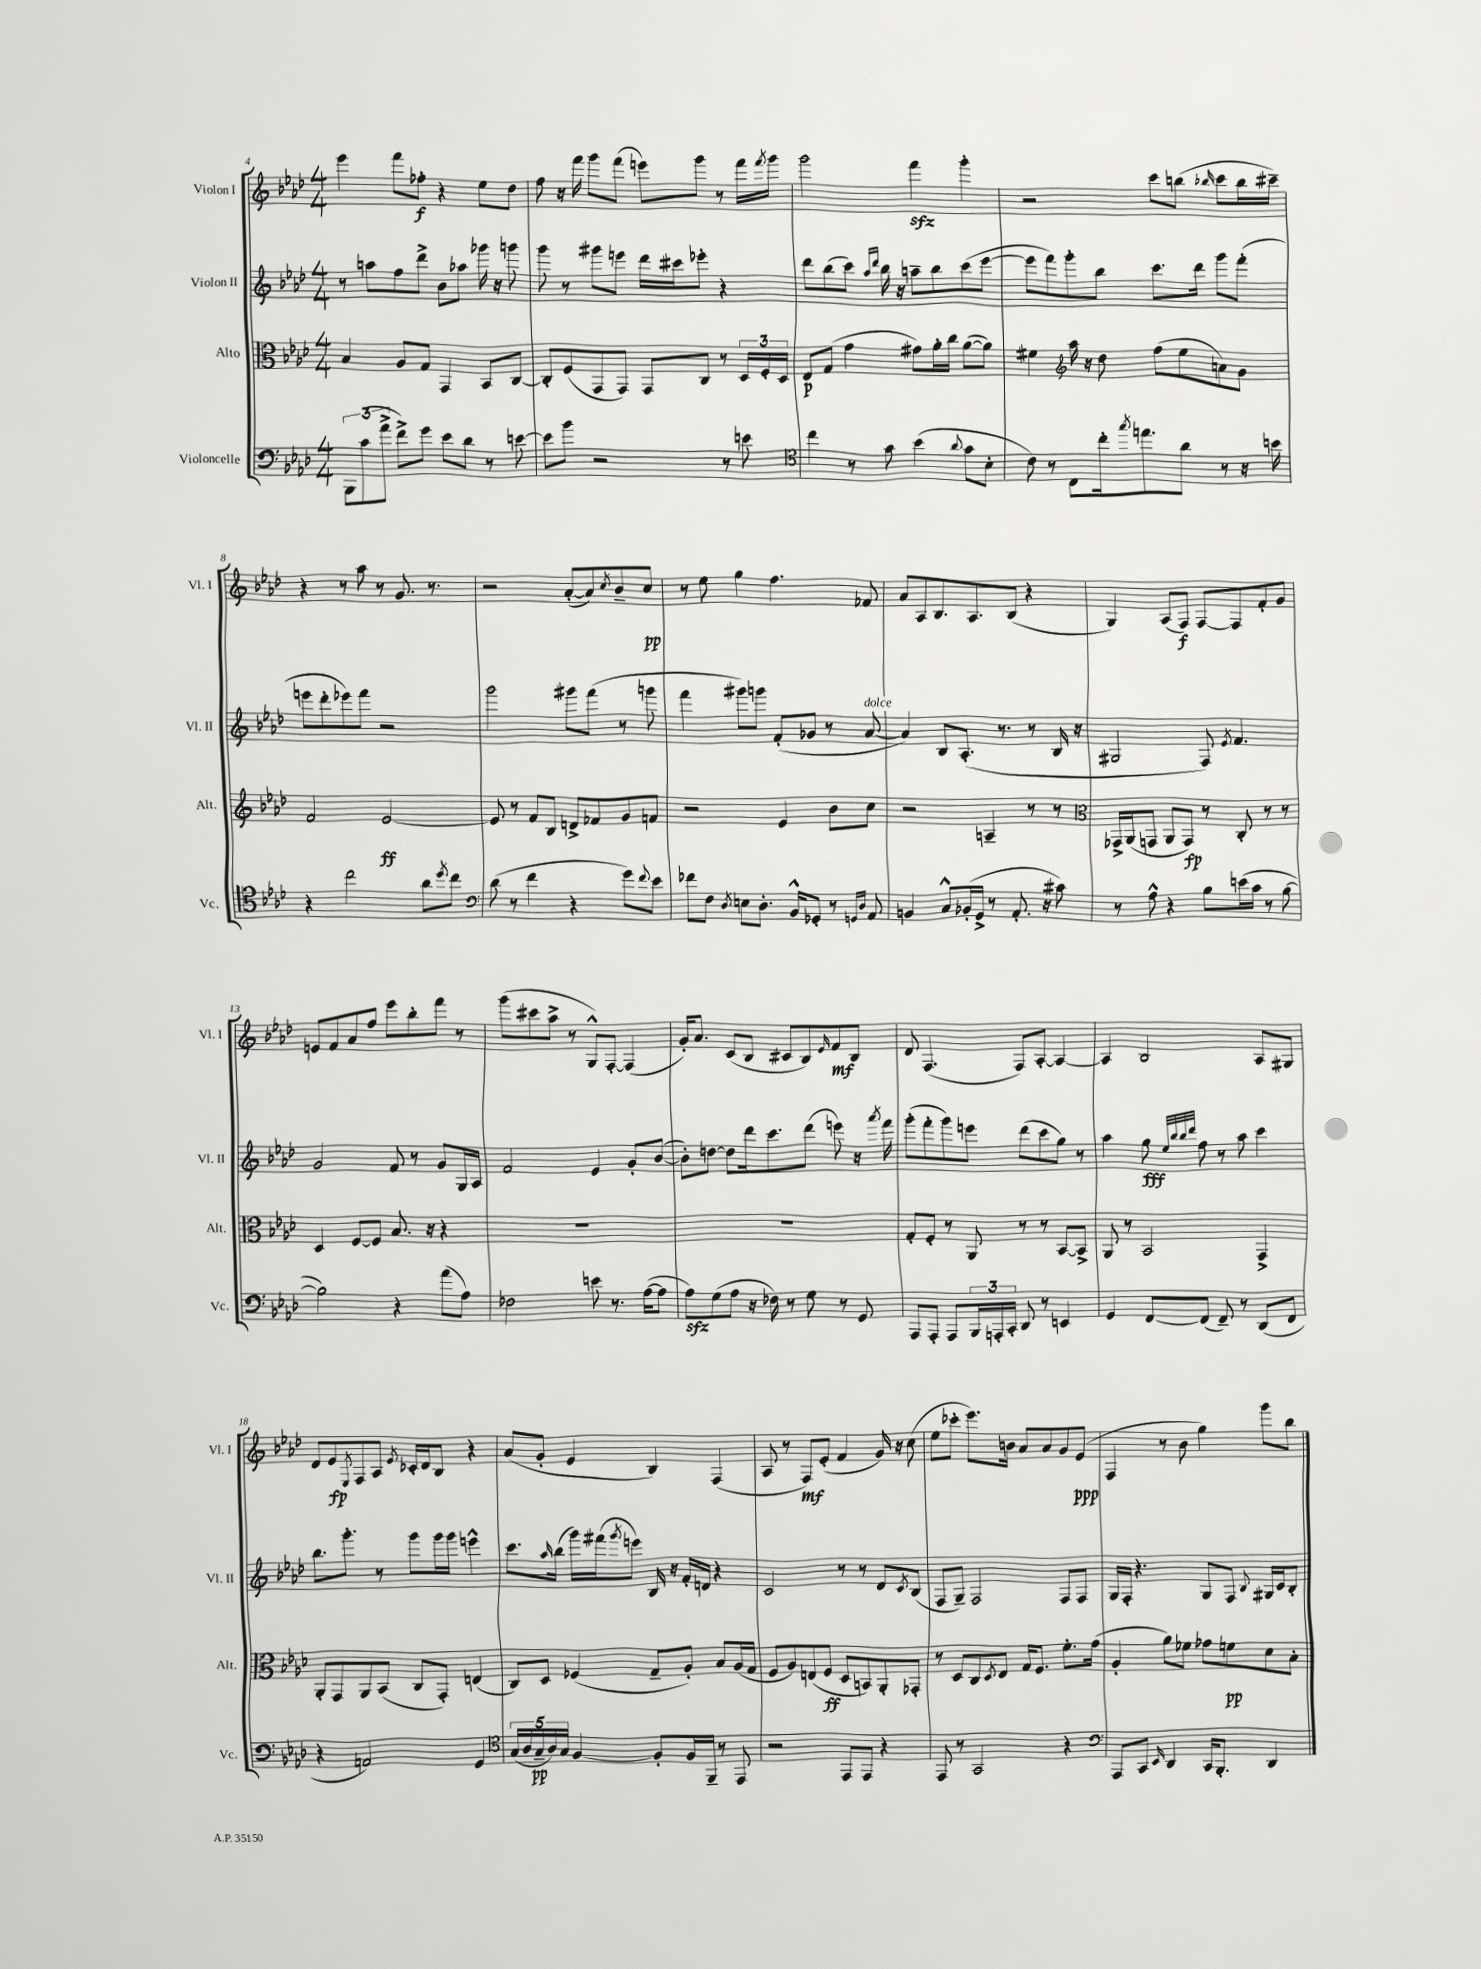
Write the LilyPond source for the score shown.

<<
\new StaffGroup <<
\new Staff = "s0" \with { instrumentName = "Violon I" shortInstrumentName = "Vl. I" } {
    \clef treble \key aes \major \numericTimeSignature \time 4/4
    ees'''4 f'''8 fes''8-.\f r4 ees''8 des''8 |
    f''8 r16 f'''16 g'''8 f'''8( e'''8) g'''8 r8 f'''16 \acciaccatura { f'''8 } g'''16 |
    g'''2 f'''4\sfz g'''4-. |
    r2 c'''8 b''8( \grace { bes''16 } c'''8 bes''16 cis'''16--) |
    r4 r8 aes''8 r8 g'8. r8. |
    r2 aes'8~-.( aes'8) \acciaccatura { c''8 } bes'8-- c''8\pp |
    r8 ees''8 g''4 f''4. fes'8 |
    aes'8 aes8 bes8. aes8. bes8( r4 |
    g4) aes8( f8\f) f8~ f8 f'8-. g'8 |
    e'8 f'8 aes'8 f''8 ees'''8 bes''8-. f'''8 r8 |
    g'''8( cis'''8 aes''8-> r8 g8-^) f8~-. f4( |
    g'16-.) aes'8. c'8( bes8 cis'8 bes8) \grace { ees'16 } f'8\mf bes8 |
    des'8 f4.( f8) aes8~-. aes4~ |
    aes4 bes2 aes8 gis8 |
    des'8 ees'8\fp \acciaccatura { ees8 } f8 aes8 \acciaccatura { ees'8 } ces'16-. des'16 bes8 r4 |
    aes'8( g'8-. ees'4 bes4) f4( |
    aes8 r8 f8\mf) ees'8-.( f'4 g'16) r16 c''8( |
    ees''8 ces'''8-. ees'''8.) b'16 aes'8 aes'8 g'8 ees'8\ppp( |
    f4 r8 bes'8 g''4) g'''8 bes''8 \bar "|." |
}
\new Staff = "s1" \with { instrumentName = "Violon II" shortInstrumentName = "Vl. II" } {
    \clef treble \key aes \major \numericTimeSignature \time 4/4
    r8 a''8 f''8 des'''8-> bes'8 aes''8 ges'''16 r16 g'''8 |
    g'''8 r8 gis'''8 e'''8 des'''16 cis'''16 ees'''8-. r4 |
    des'''8 bes''8( c'''8) \grace { aes''16 des'''16 } bes''16 r16 a''8-- bes''8 c'''8( ees'''8~ |
    ees'''8 f'''8) g'''8-. bes''8 c'''8. des'''16 g'''8 f'''8-.( |
    e'''8 des'''8-. ees'''8) f'''8 r2 |
    g'''2 gis'''8 f'''8( r8 g'''8 |
    f'''4 gis'''8) g'''8 f'8-.( ges'8 r8 aes'8~^\markup { \italic "dolce" } |
    aes'4) bes8 aes8.-.( r8. r8 bes16 r16 |
    gis2 f8) \acciaccatura { ees'8 } f'4. |
    g'2 f'8 r8 g'8 g16 aes16 |
    f'2 ees'4 g'8-. bes'8~( |
    bes'8-.) d''8~ d''8 des'''16 c'''8. des'''8( e'''8) r16 \acciaccatura { aes'''8 } f'''16 |
    g'''8-.( f'''8-. g'''8) e'''8 des'''8( c'''8 g''8) r8 |
    aes''4 g''8\fff \grace { ees''32 bes''32 bes''32 des'''32 } f''8 r8 aes''8 c'''4 |
    bes''8. g'''8.-. r8 g'''8 g'''16 g'''16 e'''4-^ |
    c'''8. \grace { aes''16 } bes''16( g'''16) fis'''16( \acciaccatura { g'''8 } e'''8) bes16 r16 f'16-. d'16 r4 |
    c'2 r8 r8 des'8 \acciaccatura { c'8 } bes8( |
    f8 g8--) f2 f8 f8 |
    g16 f16-. r4. g8 f8 \appoggiatura { bes8 } gis16 c'16 bes8-. \bar "|." |
}
\new Staff = "s2" \with { instrumentName = "Alto" shortInstrumentName = "Alt." } {
    \clef alto \key aes \major \numericTimeSignature \time 4/4
    bes4 aes8 g8 g,4 bes,8 c8~ |
    c8-. f8( g,8 g,8) g,8 c8 r8 \tuplet 3/2 { des16 f16-. des16 } |
    ees8\p g8( g'4 gis'8) aes'16-. c''16 aes'8~( aes'8) |
    fis'4 \clef treble aes''16 r16 des''8 f''8( ees''8 a'8) g'8 |
    f'2 ees'2~\ff |
    ees'8 r8 f'8 bes8 d'8-> fes'8 g'8 f'8 |
    r2 ees'4 bes'8 c''8 |
    r2 a4-- r8 r8 |
    \clef alto ges,16-> aes,16( g,8 aes,8 g,8\fp) r8 c8-. r8 r8 |
    des4 f8~ f8 bes8. r16 r4 |
    R1 |
    R1 |
    g8-. f8-. r8 aes,8 r8 r8 bes,8~ bes,8-> |
    aes,8 r8 bes,2 g,4-> |
    aes,8-. g,8 aes,8 bes,8( c8 g,8-.) e4( |
    c8) des8 fes4( g8-- aes8-.) bes8 aes16( g16 |
    f8 aes8) e8( f8\ff des8 b,8) aes,8-. ges,8-. |
    r8 des8 c8 \acciaccatura { des8 } ees8 g16 f8. f'8.-. g'16( |
    aes4-. aes'8) fes'8 ges'8 f'8\pp des'8 bes8-. \bar "|." |
}
\new Staff = "s3" \with { instrumentName = "Violoncelle" shortInstrumentName = "Vc." } {
    \clef bass \key aes \major \numericTimeSignature \time 4/4
    \tuplet 3/2 { bes,,8 c'8( aes'8-> } f'8->) g'8 ees'8 des'8 r8 e'8~ |
    e'8 bes'8 r2 r8 e'8 |
    \clef tenor c''4 r8 g'8 bes'4( \appoggiatura { aes'8 } g'8 bes8-. |
    c'8) r8 c8 c''16-. \acciaccatura { g''8 } e''8. aes'8 r8 r16 b'16 |
    r4 c''2 aes'8 \acciaccatura { des''8 } c''8 |
    \clef bass des'8( r8 f'4 r4 g'8) \appoggiatura { f'8 } ees'8 |
    fes'8 f8 \acciaccatura { des8 } e8 des8.-. bes,16-^ ges,8-. r8 \grace { g,16 des16 } aes,8 |
    b,4 c8-^ bes,16-.( g,16-> r8 aes,8.-. r16 cis'8) |
    r8 aes8-^ r4 bes8 e'16( c'16 r8 bes8~ |
    bes2) r4 aes'8( aes8) |
    fes2 e'8 r8. aes16~( aes8 |
    aes8\sfz) g8( aes8 r16 fes16) r8 g8 r8 g,8 |
    aes,,8 aes,,8-. aes,,8 \tuplet 3/2 { bes,,16 a,,16-. c,16-. } des,8 r8 e,4 |
    g,4 f,8~ f,8( f,8--) r8 des,8( f,8 |
    r4 a,2) g,4 |
    \clef tenor \tuplet 5/4 { g16( aes16 g16--\pp aes16) g16 } f4~ f8-. f16 f,16-- r8 ees,8 |
    r2 ees,8 ees,8 r4 |
    ees,8 r8 g,2 r4 |
    \clef bass aes,,8 c,8 \grace { ees,16 } des,4 c,16 bes,,8.-. des,4 \bar "|." |
}
>>
>>
\layout { \context { \Score currentBarNumber = #4 } }
